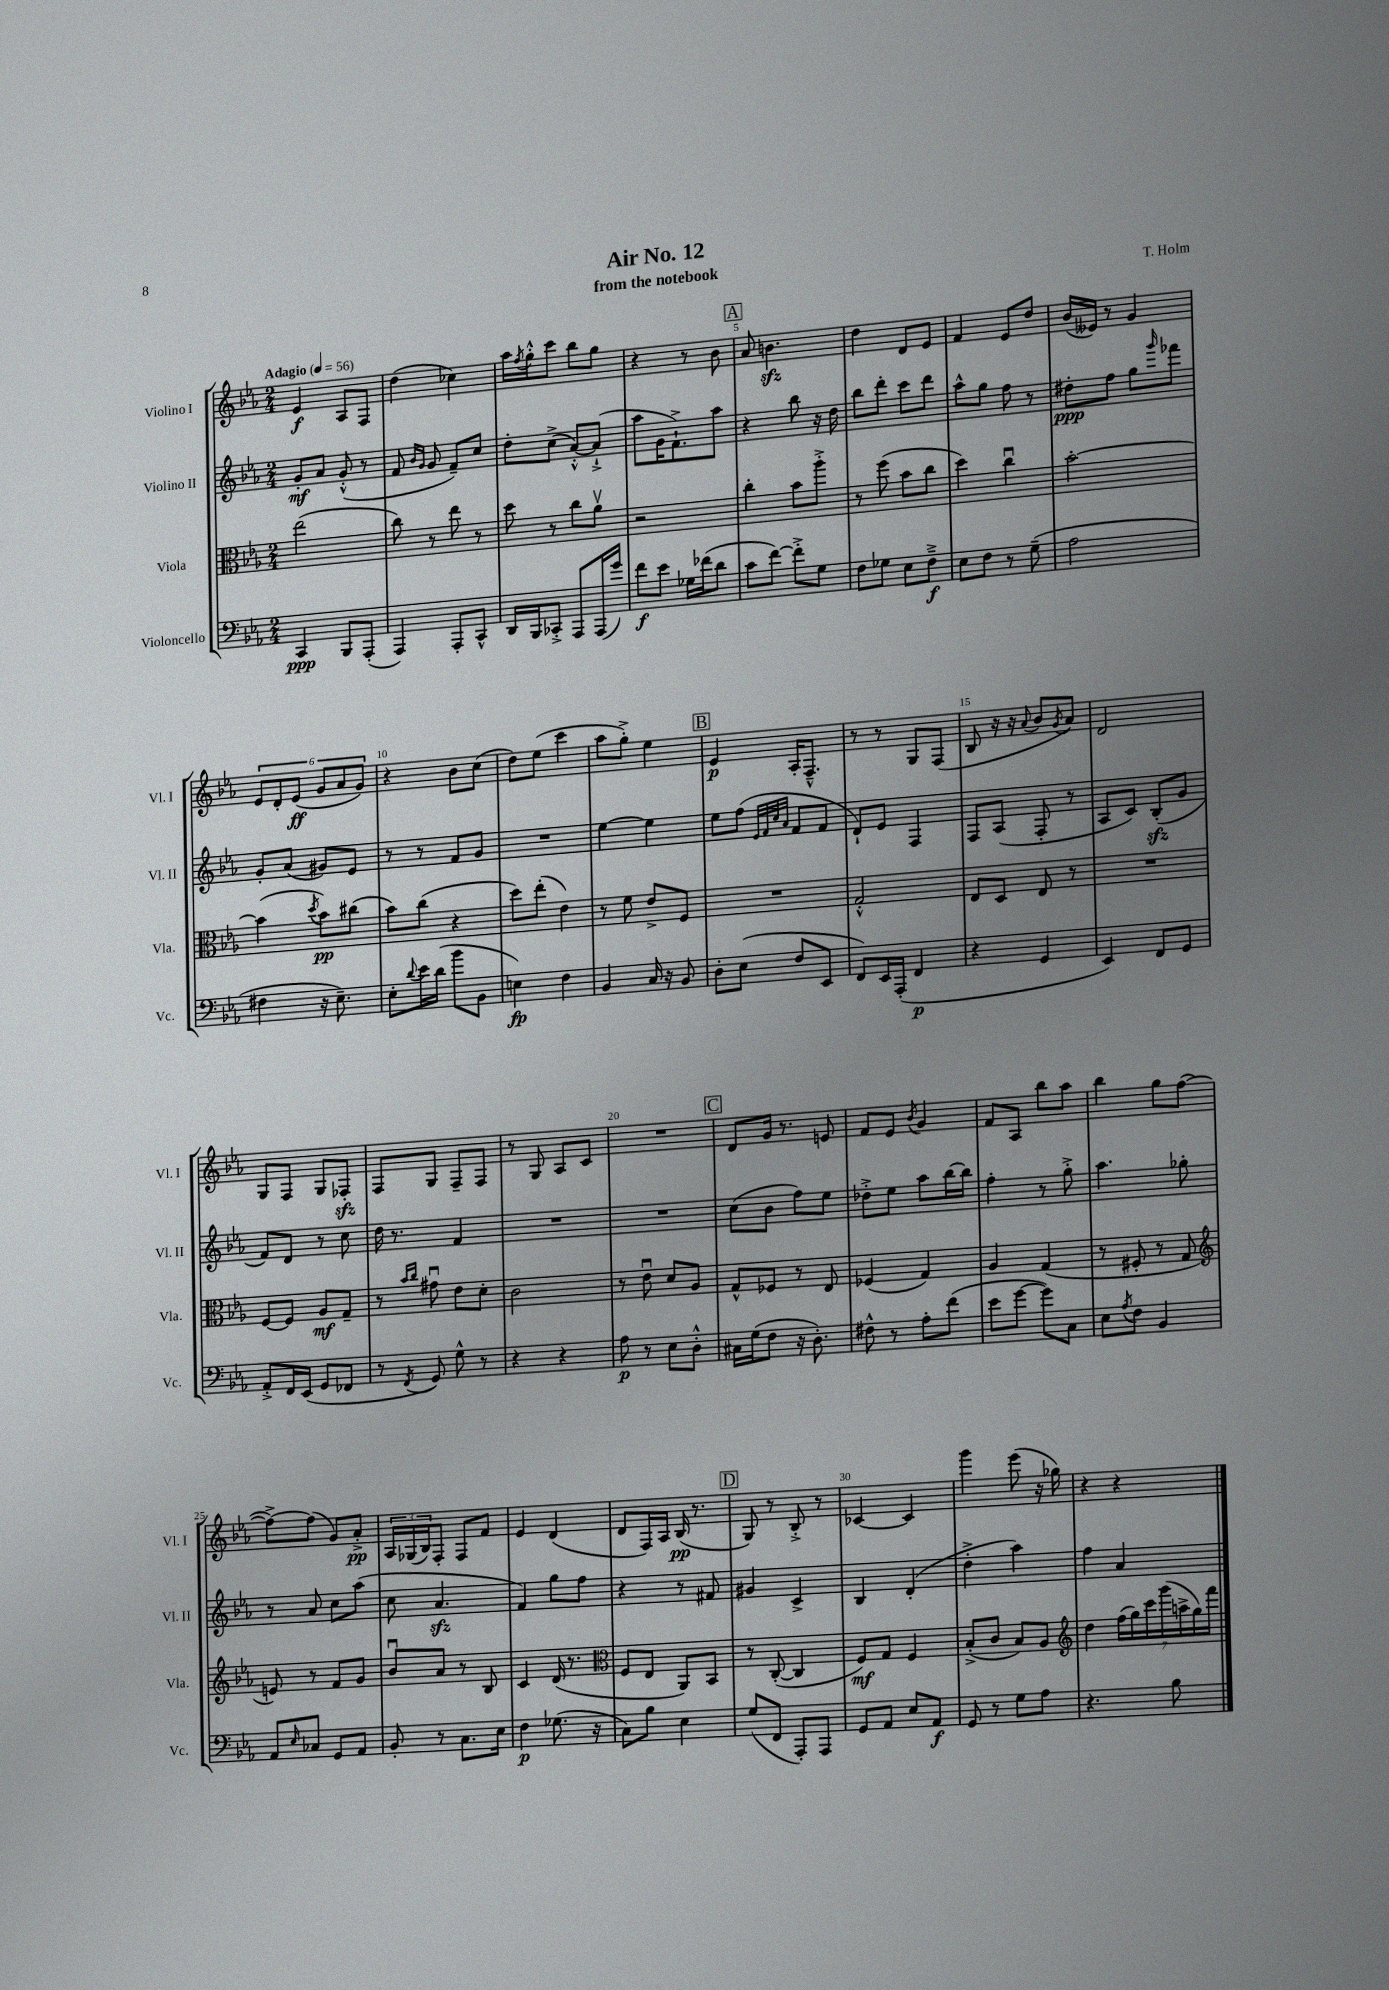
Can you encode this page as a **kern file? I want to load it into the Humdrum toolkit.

**kern	**kern	**kern	**kern
*staff4	*staff3	*staff2	*staff1
*clefF4	*clefC3	*clefG2	*clefG2
*k[b-e-a-]	*k[b-e-a-]	*k[b-e-a-]	*k[b-e-a-]
*M2/4	*M2/4	*M2/4	*M2/4
*MM56	*MM56	*MM56	*MM56
4CC/	(2ee-\	8g'/L	4e-/
.	.	8a-/J	.
8BBB-/L	.	(8g'^^/	8A-/L
(8AAA-'/J	.	8r	8F/J
=	=	=	=
4AAA-/)	8cc\)	8f/	(4dd\
.	.	16qqb-/LL	.
.	.	16qqg/JJ	.
.	8r	8g/	.
8AAA-'/L	8ee-\	8f~/L)	4cc-\)
8CC^^/J	8r	8cc/J	.
=	=	=	=
16DD/LL	8dd\	8dd'\L	16aa-\LL
.	.	.	8qff/
16BBB-/J	.	.	16gg'^^\J
8CC-'^/J	8r	(8cc^\J	8ccc\J
8AAA-/L	8cc\L	[8a-'^^/L)	8bb-\L
(16AAA-/L	8a-v\J	(8a-`^/]J	8gg\J
16g/JJ)	.	.	.
=	=	=	=
8f\L	2r	8aa-\L	4r
8e-\J	.	16g\K	.
.	.	8.f`^\)	.
16G-\LL	.	.	8r
(16f-\J	.	.	.
8d\J	.	8aa-\J	8b-\
=	=	=	=
8c\L	4cc'\	4r	8a-/
[8f\J)	.	.	4.b\
8f'^\]L	8b-\L	8bb-\	.
8G\J	8aa-'^\J	16r	.
.	.	16dd\	.
=	=	=	=
8F\L	8r	8bb-\L	4dd\
8G-\J	(8ff\	8ddd'\J	.
8E-\L	8b-\L	8ccc\L	8d/L
8F~^\J	8cc\J	8ddd\J	8e-/J
=	=	=	=
8E-\L	4dd\)	8aa-^^\L	4f/
8F\J	.	8gg\J	.
8r	4ccu\	8ff\	8e-/L
(8G~\	.	8r	8dd/J
=	=	=	=
2A-\	[2b-'\	8dd#'\L	(16b-/LL
.	.	.	16e--/JJ)
.	.	8ff\J	8r
.	.	8gg\L	4g/
.	.	16qqggg/	.
.	.	8fff-\J	.
=	=	=	=
4F#\	(4b-\]	8g'/L	12e-/L
.	.	.	12d'/
.	.	(8a-/J	.
.	.	.	(12e-/J
.	8qdd/	.	.
16r	8b-\L)	8g#/L)	12g/L
8.E-~\)	.	.	.
.	.	.	12a-/
.	(8cc#\J	8e-/J	.
.	.	.	12g/J)
=	=	=	=
8E-'\L	8b-\L)	8r	4r
8qqd/	.	.	.
16e-\L	(8cc\J	8r	.
(16d\JJ	.	.	.
8b-\L	4r	8f/L	8b-\L
8BB-\J	.	8g/J	(8cc\J
=	=	=	=
4E\)	8dd\L)	2r	8dd\L)
.	(8ee-'\J	.	(8ee-\J
4F\	4e-\)	.	4ccc\
=	=	=	=
4BB-/	8r	[4ee-\	8aa-\L
.	8f\	.	8gg'^\J)
16C/	8e-^/L	4ee-\]	4ee-\
16r	.	.	.
8BB-/	8F/J	.	.
=	=	=	=
8D'\L	2r	8ee-\L	4e-/
(8E-\J	.	(8ff\J	.
.	.	32qqe-/LLL	.
.	.	32qqf/	.
.	.	32qqcc/	.
.	.	32qqa-/JJJ	.
8F/L	.	8f/L	16A-'/LK
.	.	.	8.F~^^/J
8EE-/J	.	8f/J	.
=	=	=	=
8FF/L)	2G'^^/	8d`/L)	8r
16EE-/L	.	8e-/J	8r
(16AAA-'/JJ	.	.	.
4FF/	.	4F/	8G/L
.	.	.	(8F/J
=	=	=	=
4r	8E-/L	8F/L	8B-/
.	8D/J	(8A-/J	16r
.	.	.	16r
.	.	.	8qqa-/
4GG/	8E-/	8F'/	8b-/L
.	.	.	8qg/
.	8r	8r	8a-/J)
=	=	=	=
4EE-/)	2r	8A-/L	2d/
.	.	8c/J)	.
8FF/L	.	(8B-'/L	.
8GG/J	.	8g/J	.
=	=	=	=
8AA-'^/L	[8F/L	8f/L)	8G/L
16FF/L	8F/]J	8d/J	8F/J
(16EE-/JJ	.	.	.
8GG/L	8A-/L	8r	8G/L
8FF-/J	8G~/J	8cc\	8F-'/J
=	=	=	=
8r	8r	16dd\	8F/L
.	.	8.r	.
.	16qqb-/LL	.	.
8qFF/	16qqcc/JJ	.	.
8GG/)	8g#u\	.	8G/J
8G^^\	8e-\L	4f/	8F~/L
8r	8d'\J	.	8F/J
=	=	=	=
4r	2c\	2r	8r
.	.	.	8G/
4r	.	.	8A-/L
.	.	.	8c/J
=	=	=	=
8A-\	8r	2r	2r
8r	8e-u\	.	.
8E-\L	8d/L	.	.
8D'^^\J	8A-/J	.	.
=	=	=	=
16C#\LL	8G^^/L	(8cc\L	8d/L
(16G\J	.	.	.
8F\J	8F-/J	8b-\J	16g/Jk
.	.	.	8.r
16r	8r	8ff\L)	.
8.D'\)	.	.	.
.	8E-/	8ee-\J	8e/
=	=	=	=
8F#^^\	(4F-/	8dd-'^\L	8f/L
8r	.	8ee-\J	8e-/J
.	.	.	8qb-/
8A-'\L	4G/)	8aa-\L	4g/
(8f\J	.	[16bb-\L	.
.	.	16bb-\]JJ	.
=	=	=	=
8e-\L	4A-/	4ff'\	8f/L
[8g\J	.	.	8A-/J
8g\]L)	(4G/	8r	8bb-\L
8C\J	.	8gg'^\	8aa-\J
=	=	=	=
8E-\L	8r	4.aa-\	4bb-\
8qA-/	.	.	.
8F\J	8F#'/	.	.
4BB-/	8r	.	8gg\L
.	8G/	8gg-'\	([8ff\J
=	=	=	=
*	*clefG2	*	*
8AA-/L	8e/)	8r	8ff^\_L)
16qqE-/	.	.	.
8C-/J	8r	8a-/	(8ff\]J
8GG/L	8f/L	8cc\L	8g/L)
8AA-/J	8g/J	(8aa-\J	8a-'^/J
=	=	=	=
8BB-'/	8b-u/L	8cc\	24A-/LL
.	.	.	(24G-/
.	.	.	24B-/J)
8r	8a-/J	4.a-/	8F'/J
8.C\L	8r	.	8F/L
.	8B-/	.	8f/J
16E-\Jk	.	.	.
=	=	=	=
4F\	4c/	4f/)	4e-/
(8.G-\	(16d/	8gg\L	(4d/
.	8.r	.	.
.	.	8ff\J	.
16r	.	.	.
=	=	=	=
*	*clefC3	*	*
8C\L)	8F/L	4r	8d/L
8B-\J	8E-/J	.	16F/L)
.	.	.	16A-/JJ
4E-\	8AA-/L)	8r	(16B-/
.	.	.	8.r
.	8BB-/J	8f#/	.
=	=	=	=
(8G/L	8r	4g#/	8G/)
8FF/J	([8C'/	.	8r
8AAA-'/L)	4C/]	4c^/	8B-'^/
8AAA-/J	.	.	8r
=	=	=	=
8GG/L	8F/L)	4B-/	[4c-/
8AA-/J	8G/J	.	.
8E-/L	4F/	(4d'/	4c-/]
8AA-/J	.	.	.
=	=	=	=
8GG/	(8B-'^/L	4dd'^\	4ggg\
8r	8c/J	.	.
8G\L	8B-/L)	4aa-\)	(8eee-\
8A-\J	8A-/J	.	16r
.	.	.	16gg-\)
=	=	=	=
*	*clefG2	*	*
4.r	4dd\	4ff\	4r
.	(28ff\LL	4a-/	4r
.	28gg\)	.	.
.	28ccc\	.	.
.	(28ggg\	.	.
8B-\	.	.	.
.	28aa^\	.	.
.	28gg\)	.	.
.	28fff\JJ	.	.
==	==	==	==
*-	*-	*-	*-
